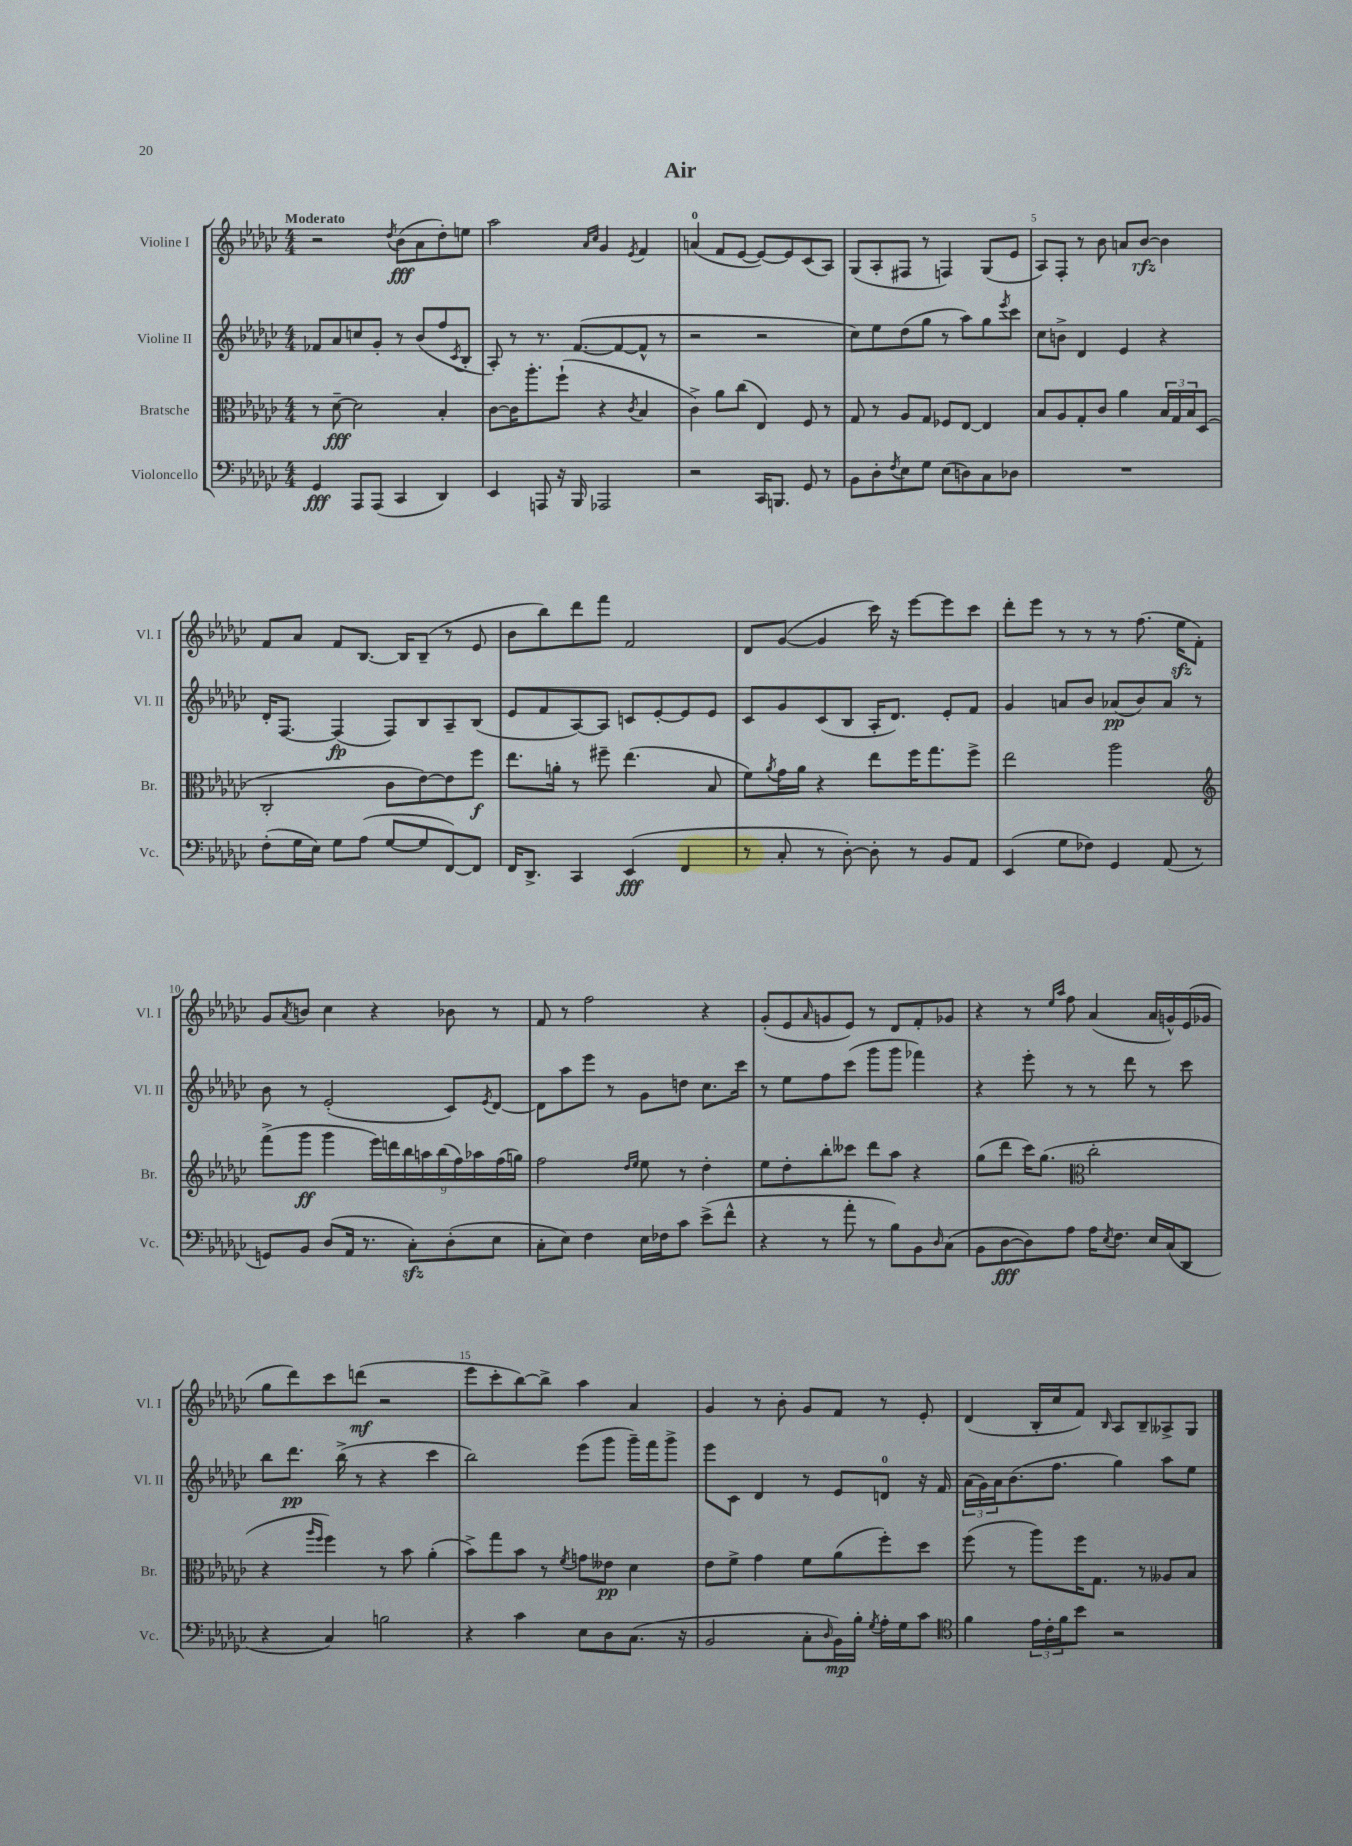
\header { title = "Air" }
<<
\new StaffGroup <<
\new Staff = "s0" \with { instrumentName = "Violine I" shortInstrumentName = "Vl. I" } {
    \clef treble \key ges \major \numericTimeSignature \time 4/4 \tempo "Moderato"
    r2 \acciaccatura { des''8 } bes'8\fff( aes'8 des''8-.) e''8 |
    aes''2 \grace { aes'16 ces''16 } ges'4 \acciaccatura { ees'8 } f'4 |
    a'4-0( f'8 ees'8~ ees'8~) ees'8 ces'8( aes8) |
    ges8( aes8-. fis8 r8 f4) ges8( ees'8 |
    aes8) f8-. r8 bes'8 a'8 bes'8~\rfz bes'4 |
    f'8 aes'8 f'8 bes8.~ bes16 bes8--( r8 ees'8 |
    bes'8 bes''8) des'''8 f'''8 f'2 |
    des'8 ges'8~( ges'4 ces'''16) r16 ees'''8~ ees'''8 ces'''8 |
    des'''8-. ees'''8 r8 r8 r8 f''8.( ees''16\sfz f'8-.) |
    ges'8 \acciaccatura { aes'8 } b'8 ces''4 r4 bes'8 r8 |
    f'8 r8 f''2 r4 |
    ges'8-.( ees'8 \grace { aes'16 } g'8 ees'8) r8 des'8 f'8-. ges'8 |
    r4 r8 \grace { ees''16 aes''16 } f''8 aes'4( aes'16 g'16-^) ees'16( ges'16 |
    ges''8 des'''8) ces'''8 d'''8\mf( r2 |
    ees'''8 ces'''8-. bes''8~) bes''8-> aes''4 aes'4 |
    ges'4 r8 bes'8-. ges'8 f'8 r8 ees'8-. |
    des'4( bes16-. ces''16 f'8) \grace { bes16 } aes8 bes8-- aeses8-> ges8 \bar "|." |
}
\new Staff = "s1" \with { instrumentName = "Violine II" shortInstrumentName = "Vl. II" } {
    \clef treble \key ges \major \numericTimeSignature \time 4/4
    fes'8 aes'8 c''8 ges'8-. r8 bes'8( f''8 \acciaccatura { ces'8 } bes8-. |
    aes8-.) r8 r8. f'8.~( f'8~ f'8-^ r8 |
    r2 r2 |
    ces''8) ees''8 des''8( ges''8 r8 aes''8) ges''8 \acciaccatura { ees'''8 } ces'''8 |
    ces''8 b'8-> des'4 ees'4 r4 |
    des'16-. f8.~ f4\fp( f8) bes8 aes8-- bes8( |
    ees'8 f'8 aes8~) aes8 c'8 ees'8~-. ees'8 ees'8 |
    ces'8 ges'8 ces'8( bes8 aes16-. des'8.) ees'8-. f'8 |
    ges'4 a'8 bes'8 aes'8\pp( bes'8) aes'8 r8 |
    bes'8 r8 ees'2-.( ces'8) \acciaccatura { ees'8 } des'8~ |
    des'8 aes''8 ees'''8 r8 ges'8 d''8 ces''8. ces'''16 |
    r8 ees''8 f''8 ces'''8( ges'''8 ges'''8 fes'''4) |
    r4 ees'''8-. r8 r8 des'''8 r8 ces'''8 |
    bes''8 des'''8.\pp bes''16->( r8 r4 ces'''4 |
    bes''2) ees'''8( ges'''8 ges'''16--) f'''16 ges'''8-> |
    ees'''8 ces'8 des'4 r8 ees'8 d'8-0 r16 f'16 |
    \tuplet 3/2 { aes'16( ges'16) aes'16 } bes'8.( f''8. ges''4) aes''8 ees''8 \bar "|." |
}
\new Staff = "s2" \with { instrumentName = "Bratsche" shortInstrumentName = "Br." } {
    \clef alto \key ges \major \numericTimeSignature \time 4/4
    r8 des'8~--\fff des'2 bes4-. |
    ces'8~ ces'16 aes''8.-. f''8-!( r4 \acciaccatura { ces'8 } bes4 |
    ces'4->) aes'8 ces''8( ees4) f8 r8 |
    ges8 r8 aes8 ges8 fes8 ees8~ ees4 |
    bes8 aes8 ges8-. ces'8 aes'4 \tuplet 3/2 { bes16 ges16 bes16 } des8( |
    ces2-. ces'8 ees'8~) ees'8 f''8\f |
    ees''8. a'16-. r8 fis''8-- ees''4.( bes8 |
    f'8) \acciaccatura { aes'8 } ges'16 aes'16 r4 ees''8 f''16 ges''8. f''8-> |
    ees''2 aes''2 |
    \clef treble f'''8->( ges'''8\ff ges'''4 \tuplet 9/8 { ees'''16) d'''16 bes''16 a''16 bes''16( f''16) aes''16 f''16( g''16) } |
    f''2 \grace { des''16 ees''16 } ees''8 r8 des''4-. |
    ees''8 des''8-. bes''8-. ceses'''8 des'''8 aes''8 r4 |
    ges''8( des'''8 ces'''16) ges''8.( \clef alto ces''2-. |
    r4 \grace { aes''16 f''16 } f''4) r8 bes'8 aes'4-.( |
    bes'8->) ges''8 bes'8 r8 \acciaccatura { f'8 } g'8 eeses'8\pp des'4 |
    ees'8 f'8-> ges'4 f'8 aes'8( f''8-.) des''8 |
    f''8( r8 aes''8) f''16 ges8. r8 aeses8 bes8 \bar "|." |
}
\new Staff = "s3" \with { instrumentName = "Violoncello" shortInstrumentName = "Vc." } {
    \clef bass \key ges \major \numericTimeSignature \time 4/4
    ges,4\fff aes,,8 aes,,8( ces,4 des,4) |
    ees,4 a,,8 r16 bes,,16 aes,,2 |
    r2 ces,16 b,,8. ges,8 r8 |
    bes,8 des8-. \acciaccatura { f8 } ees8 ges8 ees8( d8) ces8 des8 |
    R1 |
    f8-.( ges16 ees16) ges8 aes8( ges8~ ges8 f,8~) f,8 |
    f,16 des,8.-> ces,4 ees,4\fff( f,4 |
    r8 ces8-. r8 des8~-.) des8-. r8 bes,8 aes,8 |
    ees,4( ges8 fes8) ges,4 aes,8( r8 |
    g,8) bes,8 des8( aes,16 r8. ces8-.\sfz) des8-.( ees8 |
    ces8-. ees8) f4 ees16 fes16 ces'8 ees'8->( f'8-^ |
    r4 r8 aes'8-. r8 bes8) bes,8 \grace { des16 } ces8( |
    bes,8 des8~\fff des8) aes8 aes16 \acciaccatura { ees8 } f8. ees16 ces16( des,8 |
    r4 ces4) b2 |
    r4 ces'4 ees8 des8 ces8.( r16 |
    bes,2 ces8-. \grace { des16 } bes,16\mp) bes16-. \acciaccatura { ges8 } aes16-. ges16 ces'8 |
    \clef tenor f'4 \tuplet 3/2 { ees'16 ces'16-. f'16 } bes'8 r2 \bar "|." |
}
>>
>>
\layout { \context { \Score \override BarNumber.break-visibility = ##(#f #t #t) barNumberVisibility = #(every-nth-bar-number-visible 5) } }
